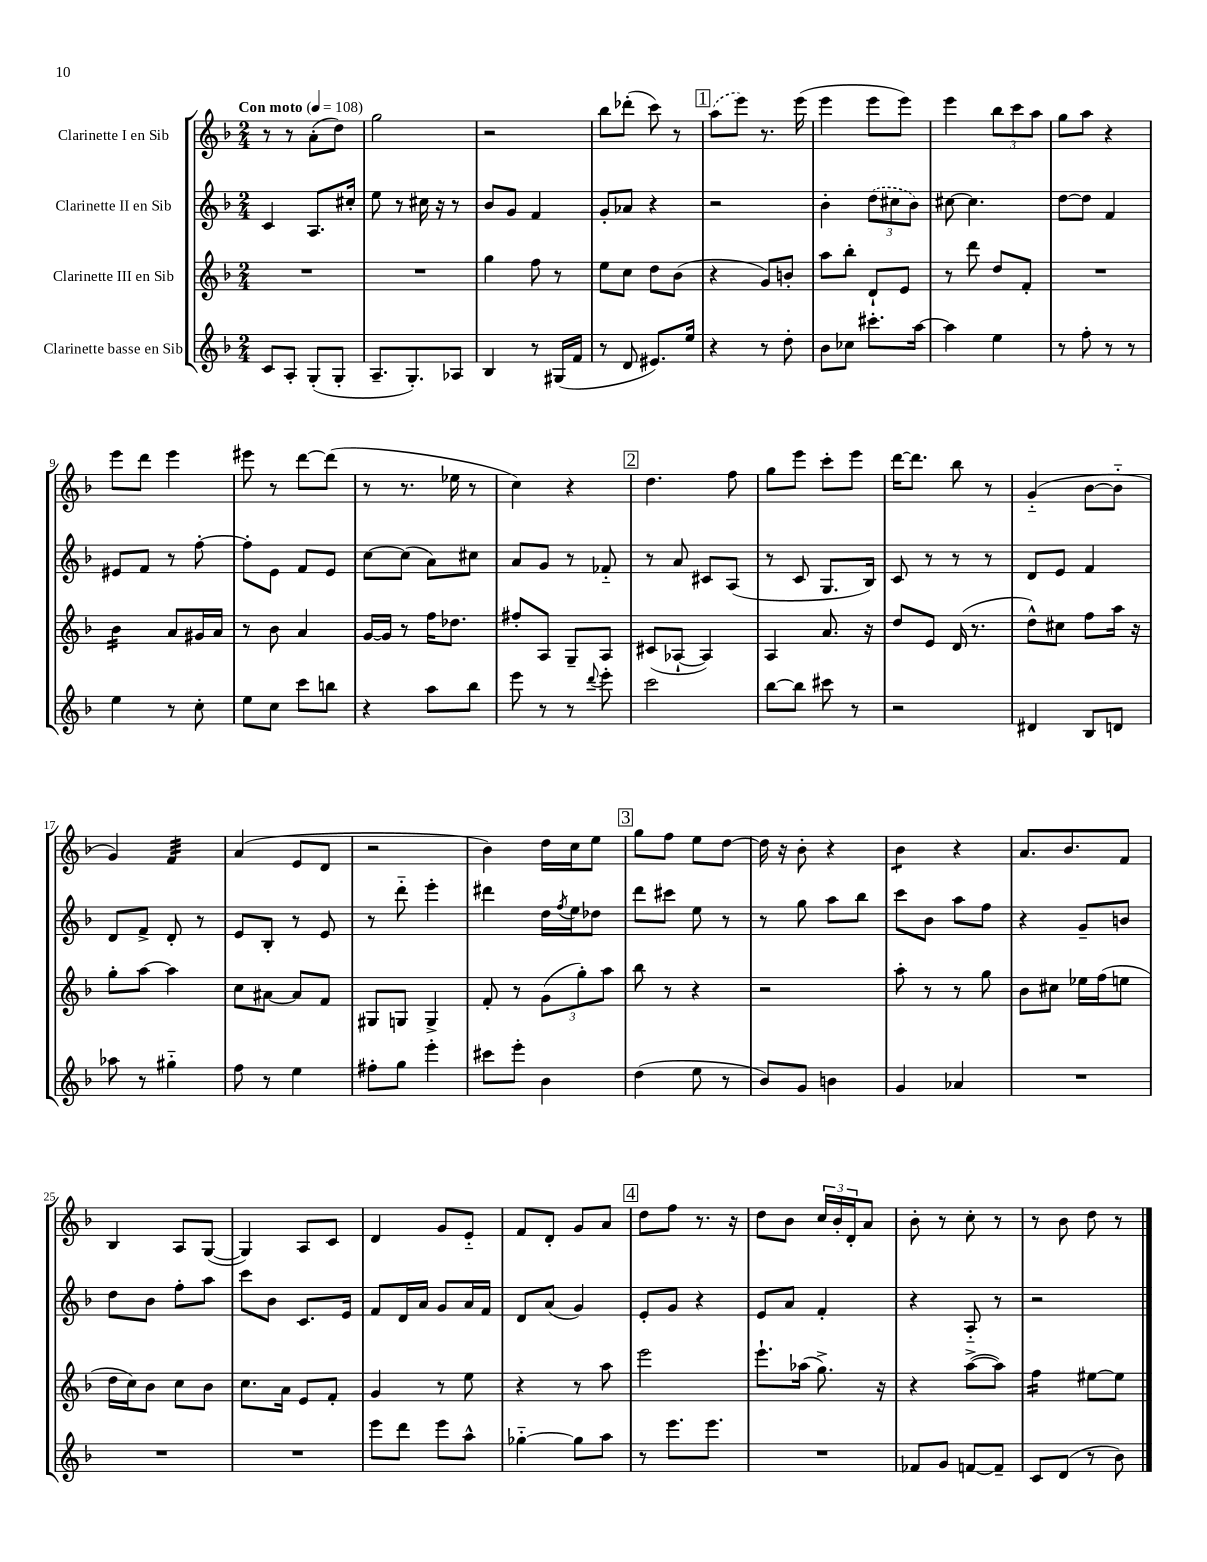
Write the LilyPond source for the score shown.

<<
\new StaffGroup <<
\new Staff = "s0" \with { instrumentName = "Clarinette I en Sib" } {
    \clef treble \key f \major \numericTimeSignature \time 2/4 \tempo "Con moto" 4 = 108
    r8 r8 a'8-.( d''8) |
    g''2 |
    r2 |
    bes''8 des'''8-.( c'''8) r8 |
    \mark \markup { \box "1" } \once \slurDashed a''8( e'''8) r8. e'''16( |
    e'''4 e'''8 e'''8) |
    e'''4 \tuplet 3/2 { bes''8 c'''8 a''8 } |
    g''8 a''8 r4 |
    e'''8 d'''8 e'''4 |
    eis'''8 r8 d'''8~ d'''8( |
    r8 r8. ees''16 r8 |
    c''4) r4 |
    \mark \markup { \box "2" } d''4. f''8 |
    g''8 e'''8 c'''8-. e'''8 |
    d'''16~ d'''8. bes''8 r8 |
    g'4-_( bes'8~ bes'8-_ |
    g'4) f'4:32 |
    a'4( e'8 d'8 |
    r2 |
    bes'4) d''16 c''16 e''8 |
    \mark \markup { \box "3" } g''8 f''8 e''8 d''8~ |
    d''16 r16 bes'8-. r4 |
    bes'4:8 r4 |
    a'8. bes'8. f'8 |
    bes4 a8 g8~( |
    g4) a8 c'8 |
    d'4 g'8 e'8-_ |
    f'8 d'8-. g'8 a'8 |
    \mark \markup { \box "4" } d''8 f''8 r8. r16 |
    d''8 bes'8 \tuplet 3/2 { c''16 bes'16-. d'16-. } a'8 |
    bes'8-. r8 c''8-. r8 |
    r8 bes'8 d''8 r8 \bar "|." |
}
\new Staff = "s1" \with { instrumentName = "Clarinette II en Sib" } {
    \clef treble \key f \major \numericTimeSignature \time 2/4
    c'4 a8. cis''16-. |
    e''8 r8 cis''16 r16 r8 |
    bes'8 g'8 f'4 |
    g'8-. aes'8 r4 |
    \mark \markup { \box "1" } r2 |
    bes'4-. \tuplet 3/2 { \once \slurDashed d''8( cis''8 bes'8) } |
    cis''8~ cis''4. |
    d''8~ d''8 f'4 |
    eis'8 f'8 r8 f''8~-. |
    f''8-. e'8 f'8 e'8 |
    c''8~ c''8( a'8) cis''8 |
    a'8 g'8 r8 fes'8-_ |
    \mark \markup { \box "2" } r8 a'8 cis'8 a8( |
    r8 c'8 g8. bes16) |
    c'8 r8 r8 r8 |
    d'8 e'8 f'4 |
    d'8 f'8-> d'8-. r8 |
    e'8 bes8-. r8 e'8 |
    r8 d'''8-_ e'''4-. |
    dis'''4 d''16 \acciaccatura { f''8 } e''16 des''8 |
    \mark \markup { \box "3" } d'''8 cis'''8 e''8 r8 |
    r8 g''8 a''8 bes''8 |
    c'''8 bes'8 a''8 f''8 |
    r4 g'8-- b'8 |
    d''8 bes'8 f''8-. a''8 |
    c'''8 bes'8 c'8. e'16 |
    f'8 d'16 a'16 g'8 a'16 f'16 |
    d'8 a'8( g'4) |
    \mark \markup { \box "4" } e'8-. g'8 r4 |
    e'8 a'8 f'4-. |
    r4 a8-_ r8 |
    r2 \bar "|." |
}
\new Staff = "s2" \with { instrumentName = "Clarinette III en Sib" } {
    \clef treble \key f \major \numericTimeSignature \time 2/4
    R2 |
    R2 |
    g''4 f''8 r8 |
    e''8 c''8 d''8 bes'8( |
    \mark \markup { \box "1" } r4 g'8) b'8-. |
    a''8 bes''8-. d'8-! e'8 |
    r8 d'''8 d''8 f'8-. |
    R2 |
    bes'4:16 a'8 gis'16 a'16 |
    r8 bes'8 a'4 |
    g'16~ g'16 r8 f''16 des''8. |
    fis''8-. a8 g8-- a8 |
    \mark \markup { \box "2" } cis'8( aes8~-! aes4) |
    a4 a'8. r16 |
    d''8 e'8 d'16( r8. |
    d''8-^) cis''8 f''8 a''16 r16 |
    g''8-. a''8~ a''4 |
    c''8 ais'8~ ais'8 f'8 |
    gis8 g8 g4-> |
    f'8-. r8 \tuplet 3/2 { g'8( g''8-.) a''8 } |
    \mark \markup { \box "3" } bes''8 r8 r4 |
    r2 |
    a''8-. r8 r8 g''8 |
    bes'8 cis''8 ees''16 f''16( e''8 |
    d''16 c''16) bes'8 c''8 bes'8 |
    c''8. a'16 e'8 f'8-. |
    g'4 r8 e''8 |
    r4 r8 a''8 |
    \mark \markup { \box "4" } e'''2 |
    e'''8.-! aes''16( g''8.->) r16 |
    r4 a''8~->( a''8) |
    f''4:16 eis''8~ eis''8 \bar "|." |
}
\new Staff = "s3" \with { instrumentName = "Clarinette basse en Sib" } {
    \clef treble \key f \major \numericTimeSignature \time 2/4
    c'8 a8-. g8-.( g8-. |
    a8.-- g8.-.) aes8 |
    bes4 r8 gis16( f'16 |
    r8 d'8 eis'8.) e''16 |
    \mark \markup { \box "1" } r4 r8 d''8-. |
    bes'8 ces''8 cis'''8.-. a''16~ |
    a''4 e''4 |
    r8 f''8-. r8 r8 |
    e''4 r8 c''8-. |
    e''8 c''8 c'''8 b''8 |
    r4 a''8 bes''8 |
    e'''8 r8 r8 \appoggiatura { d'''8 } e'''8-. |
    \mark \markup { \box "2" } c'''2 |
    bes''8~ bes''8 cis'''8 r8 |
    r2 |
    dis'4 bes8 d'8 |
    aes''8 r8 gis''4-_ |
    f''8 r8 e''4 |
    fis''8-. g''8 e'''4-. |
    cis'''8 e'''8-. bes'4 |
    \mark \markup { \box "3" } d''4( e''8 r8 |
    bes'8) g'8 b'4 |
    g'4 aes'4 |
    R2 |
    R2 |
    R2 |
    e'''8 d'''8 e'''8 a''8-^ |
    ges''4~-_ ges''8 a''8 |
    \mark \markup { \box "4" } r8 e'''8. e'''8. |
    R2 |
    fes'8 g'8 f'8~ f'8-- |
    c'8 d'8( r8 bes'8) \bar "|." |
}
>>
>>
